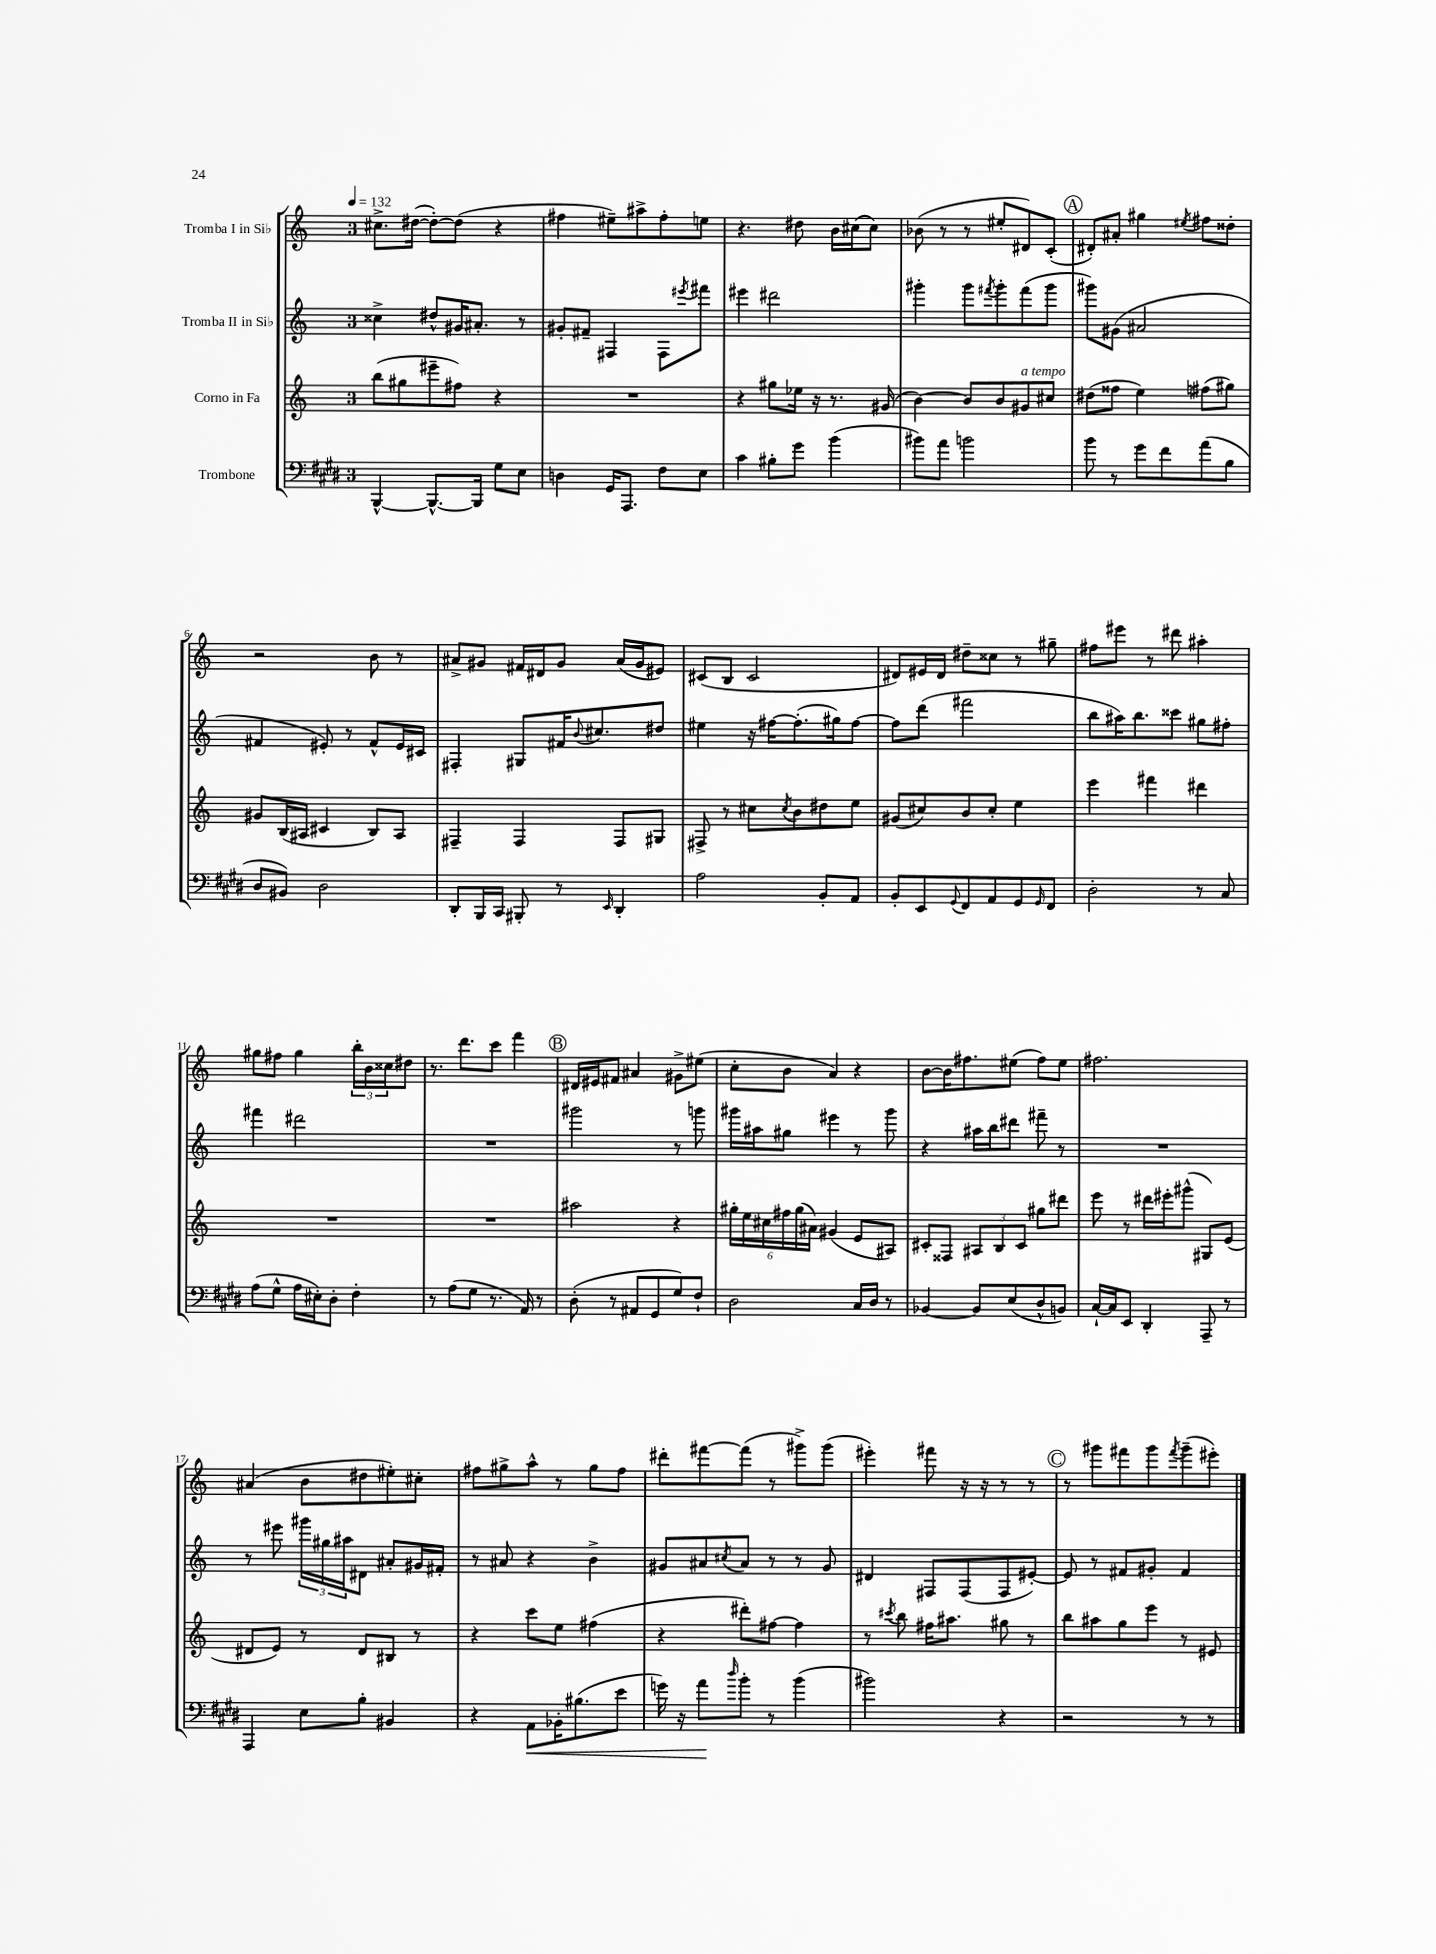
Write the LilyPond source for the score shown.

<<
\new StaffGroup <<
\new Staff = "s0" \with { instrumentName = "Tromba I in Sib" } {
    \clef treble \key c \major \once \override Staff.TimeSignature.style = #'single-digit \time 3/4 \tempo 4 = 132
    cis''8.-> dis''16~( dis''8~-.) dis''8( r4 |
    fis''4 eis''8--) ais''8-> fis''8-. e''8 |
    r4. dis''8 b'16 cis''16( cis''8) |
    bes'8( r8 r8 eis''8-. dis'8) c'8-.( |
    \mark \markup { \circle "A" } dis'8-.) ais'8-. gis''4 \acciaccatura { eis''8 } fis''8 disis''8-. |
    r2 b'8 r8 |
    ais'8-> gis'8 fis'16 dis'16 gis'8 ais'16( gis'16 eis'8) |
    cis'8( b8 cis'2 |
    dis'8) eis'16 dis'16 dis''8-- cisis''8 r8 gis''8-- |
    fis''8 eis'''8 r8 dis'''8 ais''4-. |
    gis''8 fis''8 gis''4 \tuplet 3/2 { b''16-. b'16 cisis''16 } dis''8 |
    r8. d'''8. c'''8 f'''4 |
    \mark \markup { \circle "B" } dis'16 eis'16 fis'8 ais'4 gis'8-> eis''8( |
    c''8-. b'8 a'4) r4 |
    b'8~ b'16 fis''8. eis''8( fis''8) eis''8 |
    fis''2. |
    ais'4( b'8 dis''8 eis''8-.) cis''8-. |
    fis''8 gis''8-> a''8-^ r8 gis''8 fis''8 |
    dis'''8-. fis'''8~ fis'''8( r8 gis'''8->) gis'''8( |
    eis'''4-.) fis'''8 r16 r16 r8 r8 |
    \mark \markup { \circle "C" } r8 gis'''8 fis'''8 gis'''8 \acciaccatura { fis'''8 } gis'''8--( eis'''8-.) \bar "|." |
}
\new Staff = "s1" \with { instrumentName = "Tromba II in Sib" } {
    \clef treble \key c \major \once \override Staff.TimeSignature.style = #'single-digit \time 3/4
    cisis''4-> dis''8-^ gis'16 ais'8.-. r8 |
    gis'8-. fis'8-- fis4 fis8 \acciaccatura { eis'''8 } fis'''8 |
    eis'''4 dis'''2 |
    gis'''4-. gis'''8 \acciaccatura { fis'''8 } gis'''8-. fis'''8( gis'''8 |
    \mark \markup { \circle "A" } gis'''8) gis'8( ais'2 |
    fis'4 eis'8-.) r8 fis'8-^ eis'16 cis'16 |
    fis4-. gis8 fis'16 \appoggiatura { b'8 } cis''8. dis''8 |
    eis''4 r16 fis''16~ fis''8.-.( gis''16) fis''8~ |
    fis''8 d'''8( fis'''2 |
    b''8 ais''16) b''8. cisis'''8 gis''8 fis''8-. |
    fis'''4 dis'''2 |
    R2. |
    \mark \markup { \circle "B" } gis'''2 r8 g'''8 |
    gis'''16 ais''16 gis''8 eis'''4 r8 gis'''8 |
    r4 ais''16 b''16 dis'''8 fis'''8-- r8 |
    R2. |
    r8 eis'''8 \tuplet 3/2 { gis'''16 gis''16 ais''16 } dis'8 ais'8-. gis'16 fis'16-. |
    r8 ais'8 r4 b'4-> |
    gis'8 ais'8 \acciaccatura { cis''8 } ais'8 r8 r8 gis'8 |
    dis'4 fis8 fis8( fis8 eis'8~-.) |
    \mark \markup { \circle "C" } eis'8 r8 fis'8 gis'8-. fis'4 \bar "|." |
}
\new Staff = "s2" \with { instrumentName = "Corno in Fa" } {
    \clef treble \key c \major \once \override Staff.TimeSignature.style = #'single-digit \time 3/4
    b''8( gis''8 eis'''8-- fis''8) r4 |
    R2. |
    r4 gis''8 ees''16 r16 r8. gis'16( |
    b'4~) b'8 b'8 gis'8^\markup { \italic "a tempo" } cis''8 |
    \mark \markup { \circle "A" } dis''8( fisis''8 e''4) fis''8( gis''8) |
    gis'8 b16( ais16 cis'4 b8) ais8 |
    fis4-- fis4 fis8 gis8 |
    fis8-> r8 cis''8 \acciaccatura { cis''8 } b'8 dis''8 e''8 |
    gis'8( cis''8) b'8 cis''8-. e''4 |
    e'''4 fis'''4 dis'''4 |
    R2. |
    R2. |
    \mark \markup { \circle "B" } ais''2 r4 |
    \tuplet 6/4 { gis''16-. e''16 cis''16 fis''16 gis''16( ais'16) } gis'4( e'8 ais8) |
    cis'8-. fisis8 \tuplet 3/2 { ais8 b8 cis'8 } gis''8 dis'''8 |
    e'''8 r8 dis'''16 eis'''16-. gis'''8-^( gis8) e'8( |
    dis'8 e'8) r8 dis'8 bis8 r8 |
    r4 c'''8 e''8 fis''4( |
    r4 dis'''8-.) fis''8~ fis''4 |
    r8 \acciaccatura { cis'''8 } b''8 fis''16 ais''8. gis''8 r8 |
    \mark \markup { \circle "C" } b''8 ais''8 g''8 e'''8 r8 eis'8 \bar "|." |
}
\new Staff = "s3" \with { instrumentName = "Trombone" } {
    \clef bass \key e \major \once \override Staff.TimeSignature.style = #'single-digit \time 3/4
    b,,4~-^ b,,8.~-^ b,,16 gis8 e8 |
    d4 gis,16 a,,8. fis8 e8 |
    cis'4 bis8-. gis'8 b'4( |
    bis'8) a'8 b'2 |
    \mark \markup { \circle "A" } b'8 r8 gis'8 fis'8 a'8( b8 |
    dis8 bis,8) dis2 |
    dis,8-. b,,16 cis,16 bis,,8-. r8 \grace { e,16 } dis,4-. |
    a2 b,8-. a,8 |
    b,8-. e,8 \appoggiatura { gis,8 } fis,8 a,8 gis,8 \grace { gis,16 } fis,8 |
    dis2-. r8 cis8 |
    a8( gis8-^ a16 eis16-.) dis8-. fis4-. |
    r8 a8( gis8 r8. a,16) r8 |
    \mark \markup { \circle "B" } dis8-.( r8 ais,8 gis,8 gis8) fis8-! |
    dis2 cis16 dis16 r8 |
    bes,4~ bes,8 e8( dis8-^ b,8) |
    cis16~-! cis16 e,8 dis,4-. a,,8-- r8 |
    a,,4 e8 b8-. bis,4 |
    r4 a,8\< bes,16-. bis8.( e'8 |
    g'16) r16 a'8\! \grace { dis''16 } b'8-. r8 b'4( |
    bis'2) r4 |
    \mark \markup { \circle "C" } r2 r8 r8 \bar "|." |
}
>>
>>
